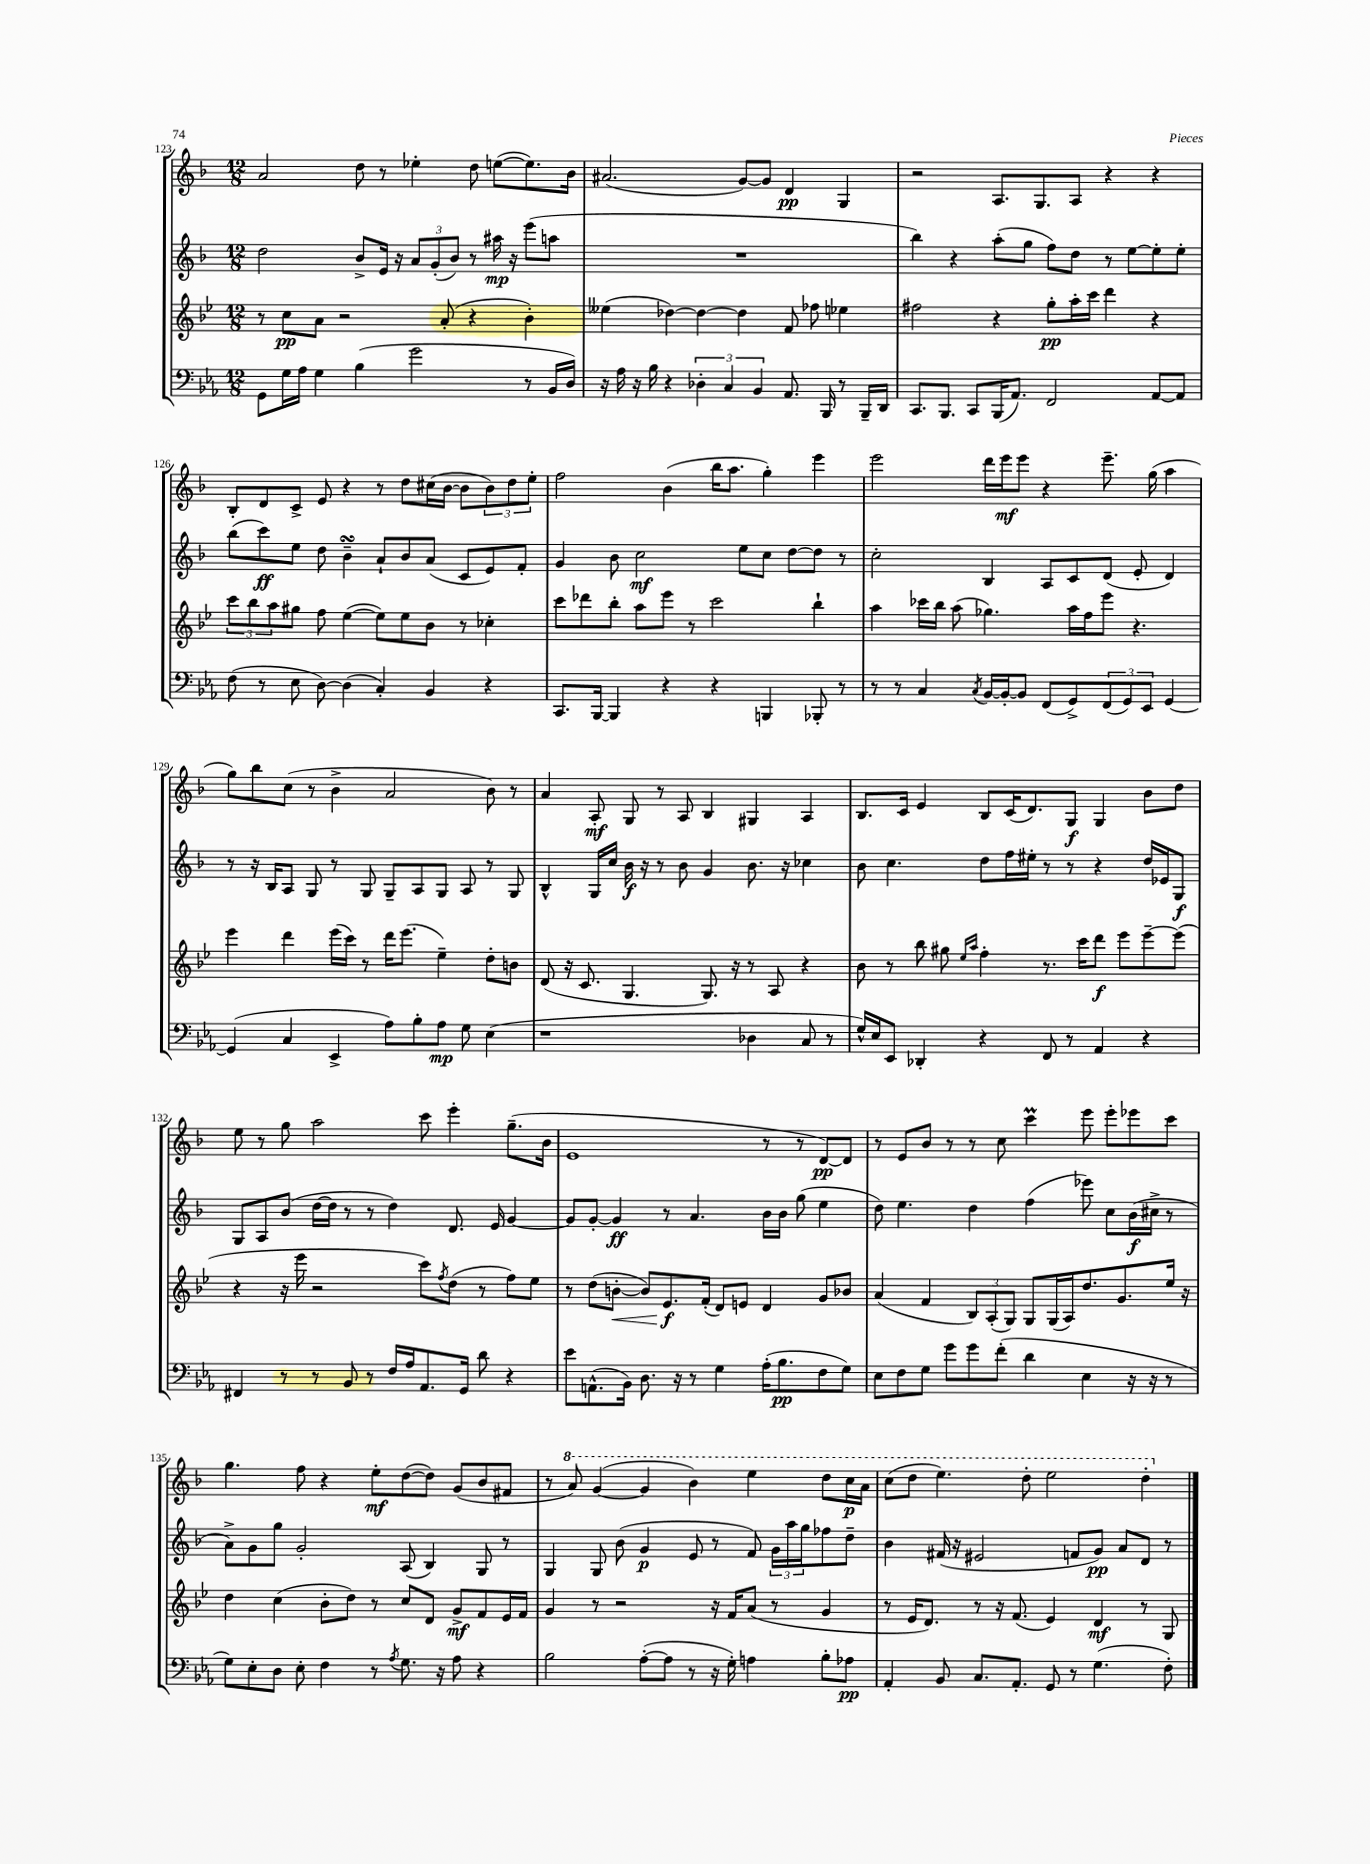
<<
\new StaffGroup <<
\new Staff = "s0" {
    \clef treble \key f \major \numericTimeSignature \time 12/8
    a'2 d''8 r8 ees''4-. d''8 e''8~( e''8.) bes'16 |
    ais'2.( g'8~) g'8 d'4\pp g4 |
    r2 a8. g8. a8 r4 r4 |
    bes8-. d'8 c'8-> e'8 r4 r8 d''8 cis''16( bes'16~ bes'8 \tuplet 3/2 { bes'8) d''8 e''8-. } |
    f''2 bes'4( bes''16 a''8. g''4-.) e'''4 |
    e'''2 d'''16 e'''16\mf e'''8 r4 e'''8.-- g''16( a''4 |
    g''8) bes''8 c''8( r8 bes'4-> a'2 bes'8) r8 |
    a'4 a8-.\mf g8 r8 a8 bes4 gis4 a4 |
    bes8. c'16 e'4 bes8 c'16( d'8.) g8\f g4 bes'8 d''8 |
    e''8 r8 g''8 a''2 c'''8 e'''4-. g''8.--( bes'16 |
    e'1 r8 r8 d'8~\pp) d'8 |
    r8 e'8 bes'8 r8 r8 c''8 c'''4\prall e'''8 e'''8-. ees'''8 c'''8 |
    g''4. f''8 r4 e''8-.\mf d''8~( d''8) g'8( bes'8 fis'8 |
    r8 \ottava #1 a''8) g''4~( g''4 bes''4) e'''4 d'''8 c'''16\p a''16 |
    c'''8( d'''8 e'''4.) d'''8-. e'''2 d'''4-. \ottava #0 \bar "|." |
}
\new Staff = "s1" {
    \clef treble \key f \major \numericTimeSignature \time 12/8
    d''2 bes'8-> e'16 r16 \tuplet 3/2 { a'8 g'8-.( bes'8) } r8 ais''16\mp r16 e'''8( a''8 |
    R1. |
    bes''4) r4 a''8-.( g''8 f''8) d''8 r8 e''8~ e''8-. e''8-. |
    bes''8( c'''8\ff) e''8 d''8 bes'4--\turn a'8-! bes'8 a'8( c'8 e'8) f'8-. |
    g'4 bes'8 c''2\mf e''8 c''8 d''8~ d''8 r8 |
    c''2-. bes4 a8 c'8 d'8( e'8-. d'4) |
    r8 r16 bes16 a8 g8 r8 g8 g8-- a8 g8 a8 r8 g8 |
    bes4-^ g16 c''16 bes'16\f r16 r8 bes'8 g'4 bes'8. r16 ces''4 |
    bes'8 c''4. d''8 f''16 eis''16-. r8 r8 r4 d''16 ees'16 g8\f |
    g8 a8 bes'8( d''16~ d''16 r8 r8 d''4) d'8. e'16 g'4~ |
    g'8 g'8~-. g'4\ff r8 a'4. bes'16 bes'16 g''8( e''4 |
    d''8) e''4. d''4 f''4( ees'''8) c''8 bes'16\f( cis''16-> r8 |
    a'8->) g'8 g''8 g'2-. a8( bes4) g8 r8 |
    g4 g8 bes'8( g'4\p e'8 r8 f'8) \tuplet 3/2 { g'16 a''16 g''16 } fes''8 d''8-- |
    bes'4 fis'16( r16 eis'2 f'8 g'8\pp) a'8 d'8 r8 \bar "|." |
}
\new Staff = "s2" {
    \clef treble \key bes \major \numericTimeSignature \time 12/8
    r8 c''8\pp a'8 r2 a'8-.( r4 bes'4-.) |
    eeses''4( des''4~) des''4~ des''4 f'8 fes''8 ees''4 |
    fis''2 r4 g''8-.\pp a''16-. c'''16 d'''4 r4 |
    \tuplet 3/2 { c'''8 bes''8 a''8 } gis''8 f''8 ees''4~( ees''8) ees''8 bes'8 r8 ces''4-. |
    c'''8 des'''8 bes''8-. a''8 ees'''8 r8 c'''2 bes''4-! |
    a''4 ces'''16 bes''16 a''8( ges''4.) a''16 f''16 ees'''8 r4. |
    ees'''4 d'''4 ees'''16( c'''16) r8 d'''16 ees'''8.( ees''4--) d''8-. b'8 |
    d'8( r16 c'8. g4. g8.) r16 r8 a8 r4 |
    bes'8 r8 bes''8 gis''8 \grace { ees''16 a''16 } f''4-. r8. c'''16 d'''8\f ees'''8 ees'''8~-- ees'''8( |
    r4 r16 ees'''16 r2 c'''8) \acciaccatura { f''8 } d''8( r8 f''8) ees''8 |
    r8 d''8( b'8~-.\< b'8) ees'8.\f\! f'16-.( d'8) e'8 d'4 g'8 bes'8 |
    a'4( f'4 \tuplet 3/2 { bes8) a8-.( g8) } g8 g16( a16) d''8. g'8. ees''16 r16 |
    d''4 c''4( bes'8-. d''8) r8 c''8 d'8 g'8->\mf f'8 ees'16 f'16 |
    g'4 r8 r2 r16 f'16 a'8( r8 g'4 |
    r8 ees'16 d'8.) r8 r16 f'8.( ees'4) d'4\mf r8 g8 \bar "|." |
}
\new Staff = "s3" {
    \clef bass \key ees \major \numericTimeSignature \time 12/8
    g,8 g16 aes16 g4 bes4( g'2 r8 bes,16 d16) |
    r16 aes16 r16 bes16 r4 \tuplet 3/2 { des4-. c4 bes,4 } aes,8. bes,,16 r8 bes,,16-- d,16 |
    c,8. bes,,8. c,8 bes,,16( aes,8.) f,2 aes,8~ aes,8 |
    f8( r8 ees8 d8~) d4( c4-.) bes,4 r4 |
    c,8. bes,,16~ bes,,4 r4 r4 b,,4 bes,,8-. r8 |
    r8 r8 c4 \acciaccatura { c8 } bes,16~ bes,16~-. bes,8 f,8( g,8->) \tuplet 3/2 { f,8( g,8) ees,8 } g,4~ |
    g,4( c4 ees,4-> aes8) bes8-. aes8\mp g8 ees4( |
    r1 des4 c8 r8 |
    g16-^) ees16 ees,8 des,4-. r4 f,8 r8 aes,4 r4 |
    fis,4 r8 r8 bes,8 r8 f16 aes16 aes,8. g,16 d'8 r4 |
    ees'8 a,8.-^( bes,16) d8. r16 r8 g4 aes16-.( bes8.\pp f8 g8) |
    ees8 f8 g8 g'8 g'8 f'8-.( d'4 ees4 r16 r16 r8 |
    g8) ees8-. d8 ees8-. f4 r8 \acciaccatura { aes8 } g8. r16 aes8 r4 |
    bes2 aes8~-.( aes8 r8 r16 g16-.) a4 bes8-. aes8\pp |
    aes,4-. bes,8 c8. aes,8.-. g,8 r8 g4.( f8-.) \bar "|." |
}
>>
>>
\layout { \context { \Score currentBarNumber = #123 } }
